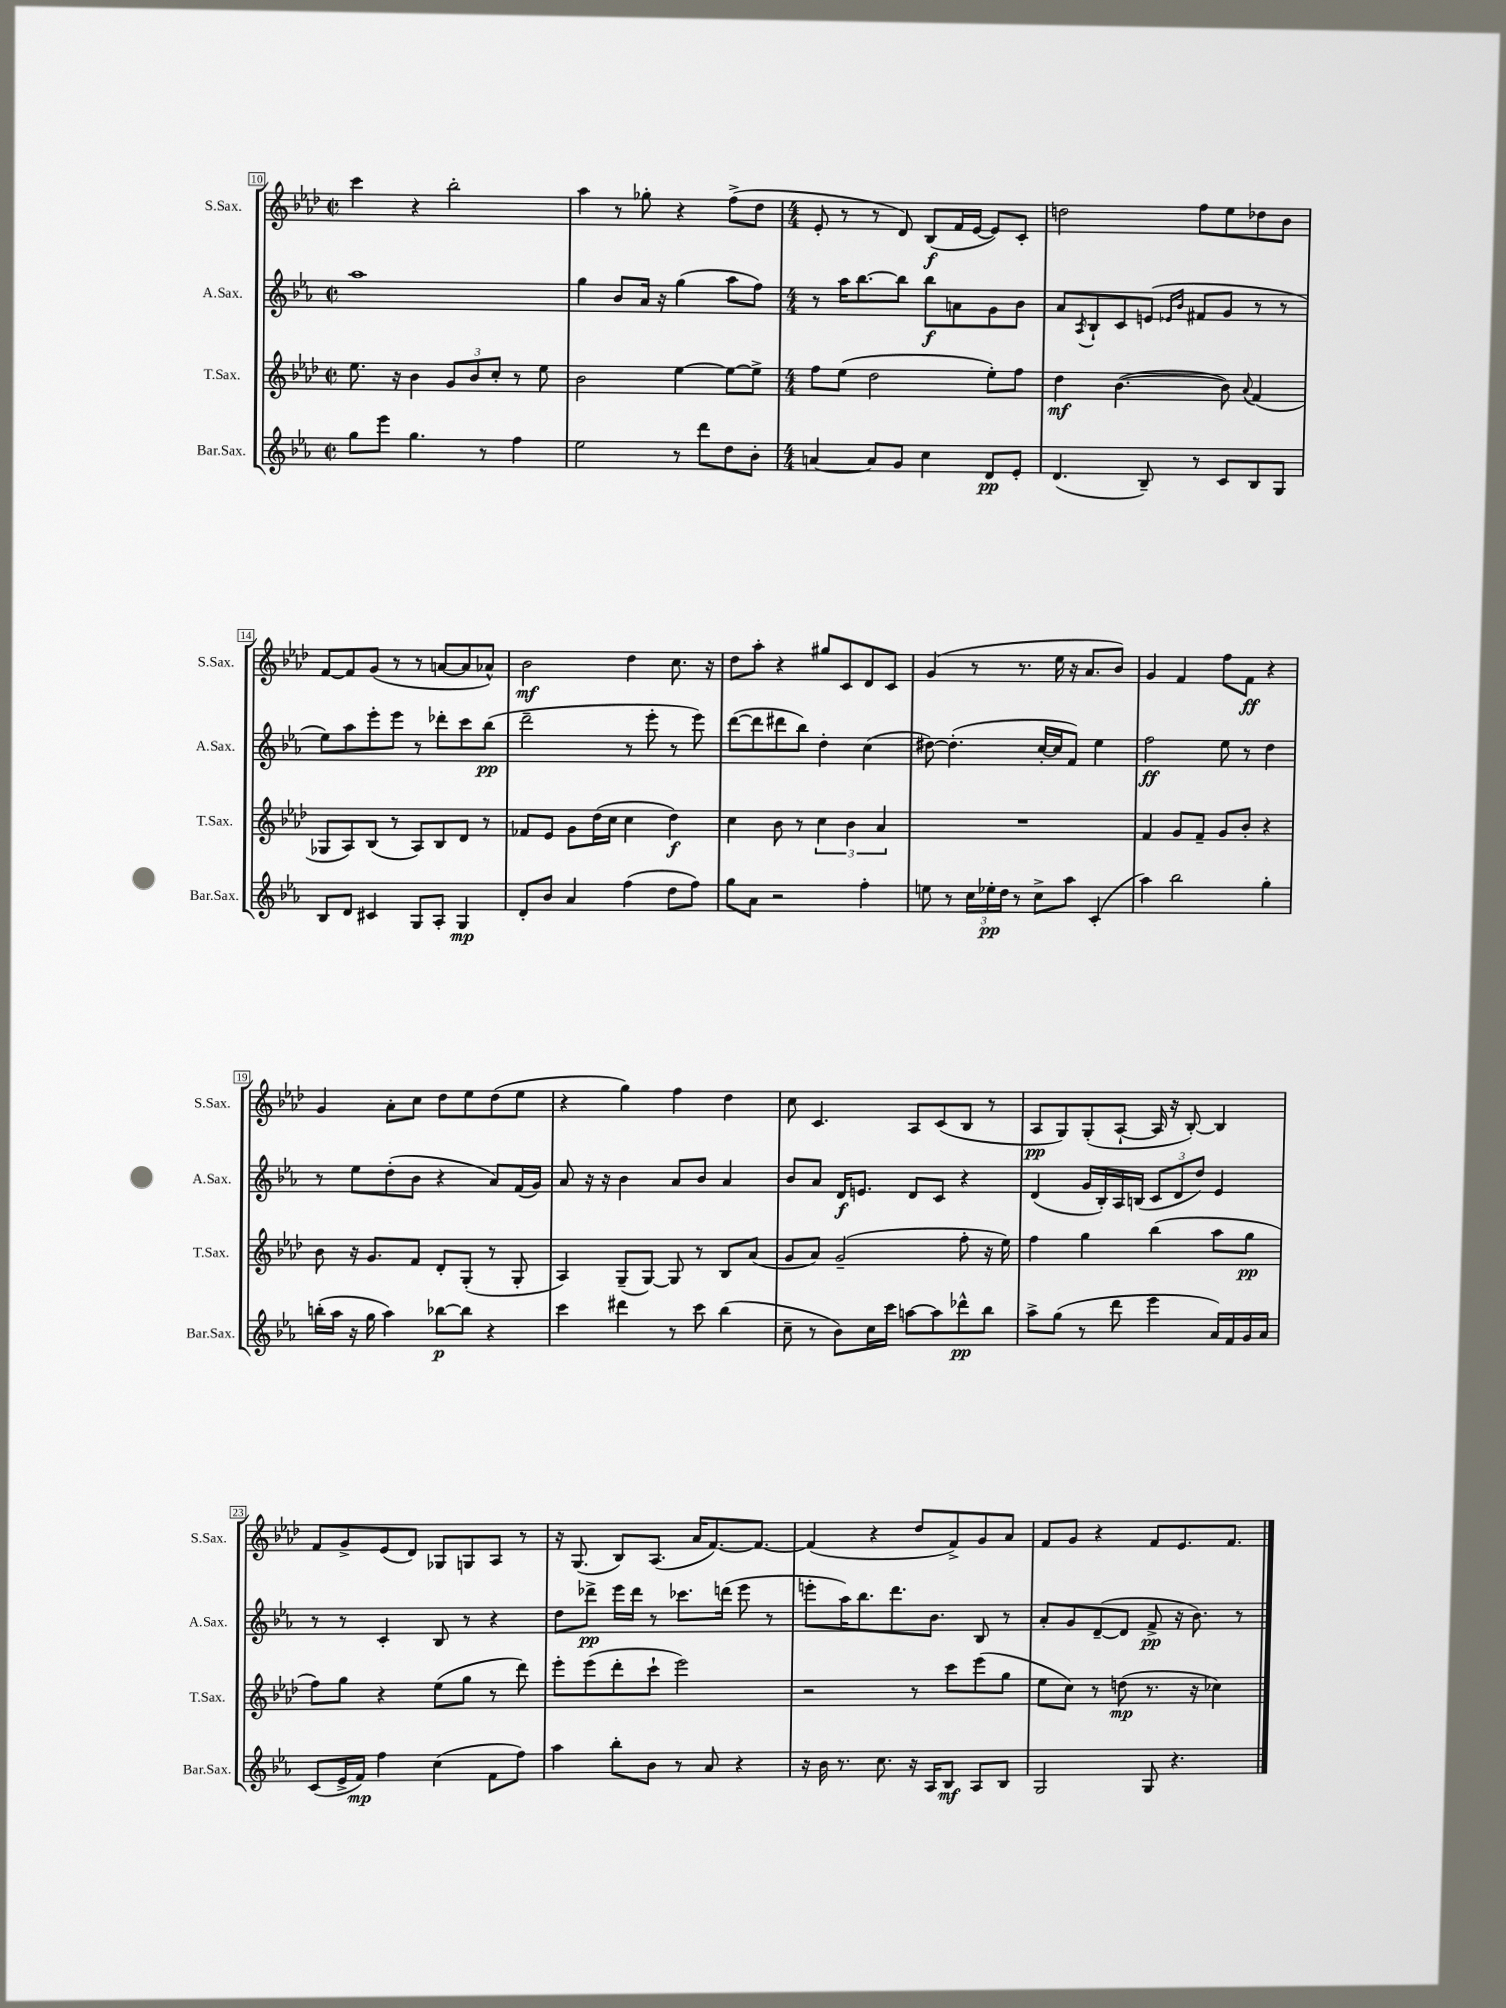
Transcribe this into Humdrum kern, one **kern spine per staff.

**kern	**kern	**kern	**kern
*staff4	*staff3	*staff2	*staff1
*clefG2	*clefG2	*clefG2	*clefG2
*k[b-e-a-]	*k[b-e-a-d-]	*k[b-e-a-]	*k[b-e-a-d-]
*M2/2	*M2/2	*M2/2	*M2/2
*met(c|)	*met(c|)	*met(c|)	*met(c|)
8gg	8.ee-	1aa-	4ccc
8eee-	.	.	.
.	16r	.	.
4.gg	4b-	.	4r
.	12g	.	2bb-'
.	12b-	.	.
8r	.	.	.
.	12cc'	.	.
4ff	8r	.	.
.	8ee-	.	.
=	=	=	=
2ee-	2b-	4gg	4aa-
.	.	8b-	8r
.	.	16a-	8gg-'
.	.	16r	.
8r	[4ee-	(4gg	4r
8ddd	.	.	.
8dd	8ee-_	8aa-	(8ff^
8b-'	8ee-^]	8ff)	8dd-
=	=	=	=
*M4/4	*M4/4	*M4/4	*M4/4
[4a	8ff	8r	8e-'
.	(8ee-	16aa-	8r
.	.	[8.bb-	.
8a]	2dd-	.	8r
8g	.	8bb-]	8d-)
4cc	.	8bb-	(8B-
.	.	8a	16f
.	.	.	[16e-
8d	8ee-')	8g	8e-])
8e-'	8ff	8b-	8c'
=	=	=	=
(4.d	4dd-	8a-	2dd
.	.	8qA-	.
.	.	8B-`	.
.	([4.b-	8c	.
8B-~)	.	(8e	.
.	.	16qqe-	.
.	.	16qqb-	.
8r	.	8f#	8ff
8c	8b-])	8g	8ee-
.	8qqa-	.	.
8B-	(4f	8r	8dd-
8G	.	8r	8b-
=	=	=	=
8B-	8G-	8ee-)	[8f
8d	8A-)	8aa-	8f]
4c#	(8B-	8eee-'	(8g
.	8r	8eee-	8r
8G	8A-)	8r	8r
8A-'	8B-	8ddd-'	[8a
4G	8d-	8ccc	8a]
.	8r	(8bb-	8a-^^)
=	=	=	=
8d'	8f-	2ddd~	2b-
8b-	8e-	.	.
4a-	8g	.	.
.	(16dd-	.	.
.	16cc	.	.
(4ff	4cc	8r	4dd-
.	.	8eee-'	.
8dd	4dd-)	8r	8.cc
8ff)	.	8eee-)	.
.	.	.	16r
=	=	=	=
8gg	4cc	([8ddd	8dd-
8a-	.	8ddd]	8aa-'
2r	8b-	8ddd#	4r
.	8r	8bb-)	.
.	6cc	4dd'	8gg#
.	.	.	8c
.	6b-	.	.
4ff'	.	(4cc	8d-
.	6a-	.	.
.	.	.	8c
=	=	=	=
8ee	1r	[8dd#)	(4g
8r	.	(4.dd#']	.
24cc	.	.	8r
24ee-'	.	.	.
24dd	.	.	.
8r	.	.	8.r
8cc^	.	[16cc'	.
.	.	16cc]	16ee-
8aa-	.	8f)	16r
.	.	.	8.a-
(4c'	.	4ee-	.
.	.	.	8b-)
=	=	=	=
4aa-)	4f	2ff	4g
2bb-	8g	.	4f
.	8f~	.	.
.	8g	8ee-	8ff
.	8b-'	8r	8f
4gg'	4r	4dd	4r
=	=	=	=
(16bb'	8b-	8r	4g
16aa-	.	.	.
16r	16r	8ee-	.
16gg	8.g	.	.
4aa-)	.	(8dd'	8a-'
.	8f	8b-	8cc
[8bb-	8d-'	4r	8dd-
8bb-]	(8G'	.	8ee-
4r	8r	8a-)	(8dd-
.	8G'	(16f	8ee-
.	.	16g)	.
=	=	=	=
4ccc	4A-)	8a-	4r
.	.	16r	.
.	.	16r	.
4ddd#	(8G~	4b-	4gg)
.	[8G)	.	.
8r	8G]	8a-	4ff
8ccc	8r	8b-	.
(4bb-	8B-	4a-	4dd-
.	(8a-	.	.
=	=	=	=
8cc~	8g	8b-	8cc
8r	8a-)	8a-	4.c
8b-)	(2g~	16d	.
.	.	8.e	.
16cc	.	.	.
16ccc	.	.	.
[8aa	.	8d	8A-
8aa]	.	8c	(8c
8ddd-^^	8ff'	4r	8B-
8bb-	16r	.	8r
.	16ee-)	.	.
=	=	=	=
8aa-^	4ff	(4d	8A-
(8gg	.	.	8G)
8r	4gg	16g	(8G'
.	.	16B-')	.
8ddd	.	16A-	[8A-`
.	.	(16B	.
4eee-	(4bb-	12c	16A-]
.	.	.	16r
.	.	12d	.
.	.	.	[8B-')
.	.	12dd)	.
16a-)	8aa-	4e-	4B-]
16f	.	.	.
16g	8gg	.	.
16a-	.	.	.
=	=	=	=
(8c	8ff)	8r	8f
16e-^	8gg	8r	8g^
16f)	.	.	.
4ff	4r	4c'	(8e-
.	.	.	8d-)
(4cc	(8ee-	8B-	8G-
.	8gg	8r	8G
8f	8r	4r	8A-
8ff)	8ddd-)	.	8r
=	=	=	=
4aa-	8eee-'	8dd	16r
.	.	.	(8.G
.	(8eee-	8ddd-^	.
8bb-'	8ddd-'	16eee-	8B-)
.	.	16ddd-	.
8b-	8ccc`	8r	(8.A-
8r	2eee-)	8.ccc-	.
.	.	.	16a-
8a-	.	.	[8.f)
.	.	(16ddd	.
4r	.	8eee-	.
.	.	.	8.f_
.	.	8r	.
=	=	=	=
16r	2r	8eee'	(4f]
16b-	.	.	.
8.r	.	16aa-)	.
.	.	8.bb-	.
.	.	.	4r
8.cc	.	.	.
.	.	8.ddd	.
16r	8r	.	8dd-
16A-	.	8.b-	.
8B-	8ccc	.	8f^)
8A-	(8eee-	8B-	8g
8B-	8gg	8r	8a-
=	=	=	=
2G	8ee-	8a-'	8f
.	8cc)	8g	8g
.	8r	([8d~	4r
.	(8dd	8d]	.
8G	8.r	8f^	8f
4.r	.	16r	8.e-
.	16r	8.b-)	.
.	4cc-)	.	.
.	.	.	8.f
.	.	8r	.
==	==	==	==
*-	*-	*-	*-
